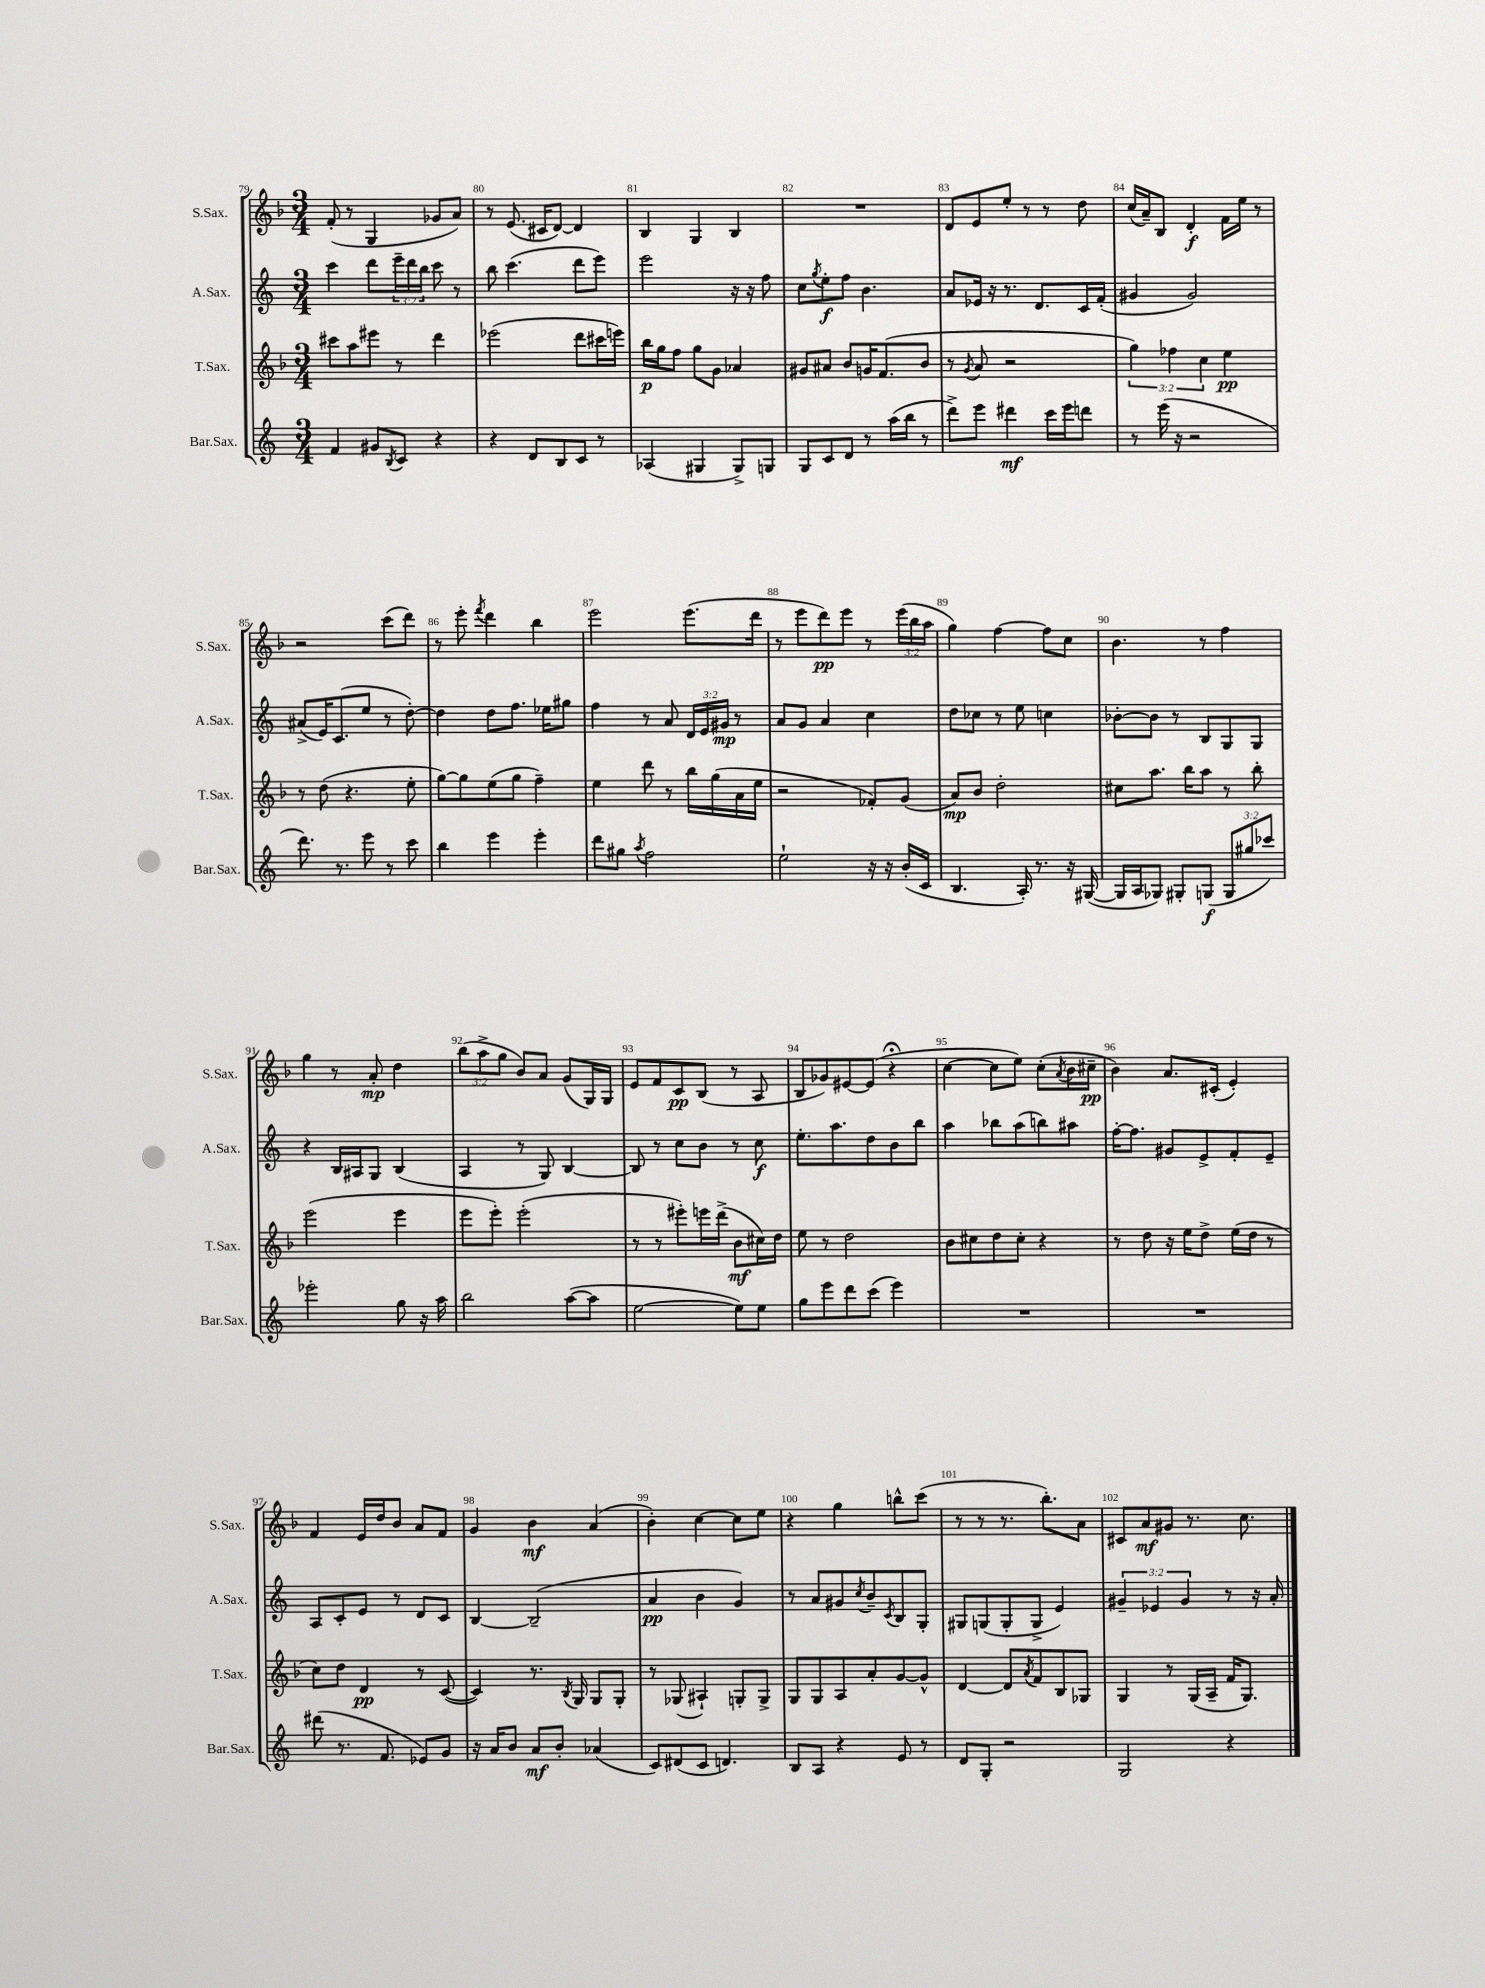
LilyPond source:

<<
\new StaffGroup <<
\new Staff = "s0" \with { instrumentName = "S.Sax." shortInstrumentName = "S.Sax." } {
    \clef treble \key f \major \numericTimeSignature \time 3/4 \override Staff.TupletNumber.text = #tuplet-number::calc-fraction-text
    f'8-.( r8 g4 ges'8 a'8) |
    r8 e'8.( cis'16 d'8~) d'4 |
    bes4 g4 bes4 |
    R2. |
    d'8 e'8 e''8-. r8 r8 d''8 |
    c''16( a'16--) bes8 d'4-.\f f'16 e''16 r8 |
    r2 c'''8( d'''8) |
    r8 e'''8-. \acciaccatura { f'''8 } d'''4 bes''4 |
    e'''2 e'''8.( d'''16 |
    r8 e'''8 d'''8\pp) e'''8 r8 \tuplet 3/2 { e'''16( bes''16 a''16 } |
    g''4) f''4~ f''8 c''8 |
    bes'4. r8 f''4 |
    g''4 r8 a'8-.\mp d''4 |
    \tuplet 3/2 { bes''8( a''8-> g''8 } bes'8) a'8 g'8( g16) g16 |
    e'8 f'8 c'8\pp bes8( r8 a8 |
    bes8 ges'8) eis'8~ eis'8( r4\fermata |
    c''4~ c''8 e''8) c''8-.( \acciaccatura { a'8 } bes'16 cis''16--\pp |
    bes'4) a'8. cis'16-.( e'4-.) |
    f'4 e'16 d''16 bes'8 a'8 f'8 |
    g'4 bes'4\mf a'4( |
    bes'4-.) c''4~ c''8 e''8 |
    r4 g''4 b''8-^ c'''8( |
    r8 r8 r8. bes''8.-.) a'8 |
    cis'8 a'8\mf gis'8 r8. c''8. \bar "|." |
}
\new Staff = "s1" \with { instrumentName = "A.Sax." shortInstrumentName = "A.Sax." } {
    \clef treble \key c \major \numericTimeSignature \time 3/4 \override Staff.TupletNumber.text = #tuplet-number::calc-fraction-text
    c'''4 d'''8 \tuplet 3/2 { e'''16-- d'''16 b''16 } c'''8 r8 |
    b''8 c'''4.( d'''8 e'''8) |
    e'''2 r16 r16 f''8 |
    c''8 \acciaccatura { g''8 } e''8-.\f f''8 b'4. |
    a'8 ees'16 r16 r8. d'8. c'16 f'16-.( |
    gis'4 gis'2) |
    ais'8->( e'16) c'8.( e''8 r8 d''8~-.) |
    d''4 d''8 f''8. ees''16 gis''8 |
    f''4 r8 a'8 \tuplet 3/2 { d'16 e'16 gis'16\mp } r8 |
    a'8 g'8 a'4 c''4 |
    d''8 ces''8 r8 e''8 c''4 |
    bes'8~-. bes'8 r8 b8 g8 g8 |
    r4 b16 ais16 g8 b4( |
    a4 r8 g8) b4~ |
    b8 r8 c''8 b'8 r8 c''8\f |
    e''8.-. a''8. d''8 b'8 b''8 |
    a''4 bes''8 a''8( b''8) ais''8 |
    f''16~-. f''8. gis'8 e'8-> f'8-. e'8-- |
    a8 c'8-. e'8 r8 d'8 c'8 |
    b4~ b2--( |
    a'4\pp b'4 g'4) |
    r8 a'8 gis'8 \acciaccatura { c''8 } b'8-- \acciaccatura { c'8 } b8 g8-. |
    gis8 g8( g8-. g8-> e'4) |
    \tuplet 3/2 { gis'4-- ees'4 gis'4 } r8 r16 a'16-. \bar "|." |
}
\new Staff = "s2" \with { instrumentName = "T.Sax." shortInstrumentName = "T.Sax." } {
    \clef treble \key f \major \numericTimeSignature \time 3/4 \override Staff.TupletNumber.text = #tuplet-number::calc-fraction-text
    cis'''8 a''8 eis'''8 r8 d'''4 |
    ees'''2( d'''8 cis'''16 e'''16) |
    bes''16\p g''16 f''8 g''8 g'8 aes'4 |
    gis'8 ais'8 bes'8 g'16 f'8.( bes'8 |
    r8 \acciaccatura { g'8 } a'8 r2 |
    \tuplet 3/2 { g''4) fes''4 c''4 } e''4\pp |
    r8 d''8( r4. e''8-. |
    g''8~) g''8 e''8( g''8 f''4--) |
    e''4 d'''8 r8 bes''16 g''16( a'16 e''16 |
    r2 fes'8-.) g'8( |
    a'8\mp) bes'8 d''2-. |
    cis''8 a''8. bes''16 a''8 r8 bes''8-. |
    e'''2( e'''4 |
    e'''8 e'''8-.) e'''2-.( |
    r8 r8 eis'''8-.) e'''16 d'''16->( bes'8\mf cis''16) d''16 |
    e''8 r8 d''2 |
    bes'8 cis''8 d''8 cis''8-. r4 |
    r8 d''8 r16 e''16 d''8-> e''16( d''16 r8 |
    c''8) d''8 d'4\pp r8 c'8~( |
    c'4) r8. \acciaccatura { bes8 } g16 g8 g8-. |
    r8 ges8( ais4-!) g8-. g8-> |
    g8 g8 a8 a'8-. g'8~ g'8-^ |
    d'4~ d'8 \acciaccatura { a'8 } f'8 bes8 ges8 |
    g4 r8 g16( a16-- f'16 g8.) \bar "|." |
}
\new Staff = "s3" \with { instrumentName = "Bar.Sax." shortInstrumentName = "Bar.Sax." } {
    \clef treble \key c \major \numericTimeSignature \time 3/4 \override Staff.TupletNumber.text = #tuplet-number::calc-fraction-text
    f'4 gis'8 \acciaccatura { b8 } c'8 r4 |
    r4 d'8 b8 c'8 r8 |
    aes4( gis4 gis8->) g8 |
    g8 c'8 d'8 r8 a''16( b''16 r8 |
    d'''8->) e'''8 dis'''4\mf c'''16 e'''16 d'''8 |
    r8 e'''16( r16 r2 |
    d'''8.) r8. e'''8 r8 c'''8 |
    b''4 e'''4 e'''4-. |
    d'''8 gis''8 \acciaccatura { a''8 } f''2 |
    e''2-! r16 r16 b'16-.( c'16 |
    b4. a16-.) r8. r16 gis16~( |
    gis16 a16 ges8) gis8-. g8\f( \tuplet 3/2 { g8 gis''8 ces'''8) } |
    ees'''2-. g''8 r16 a''16 |
    b''2 a''8~( a''8 |
    e''2~ e''8) e''8 |
    g''8 e'''8 d'''8 c'''8( e'''4) |
    R2. |
    R2. |
    dis'''8( r8. f'8. ees'8) g'8 |
    r16 a'16 b'8 a'8\mf b'8-. aes'4( |
    c'8) dis'8( c'8 d'4.) |
    b8 a8 r4 e'8 r8 |
    d'8 g8-. r2 |
    g2 r4 \bar "|." |
}
>>
>>
\layout { \context { \Score currentBarNumber = #79 \override BarNumber.break-visibility = ##(#f #t #t) barNumberVisibility = #all-bar-numbers-visible } }
